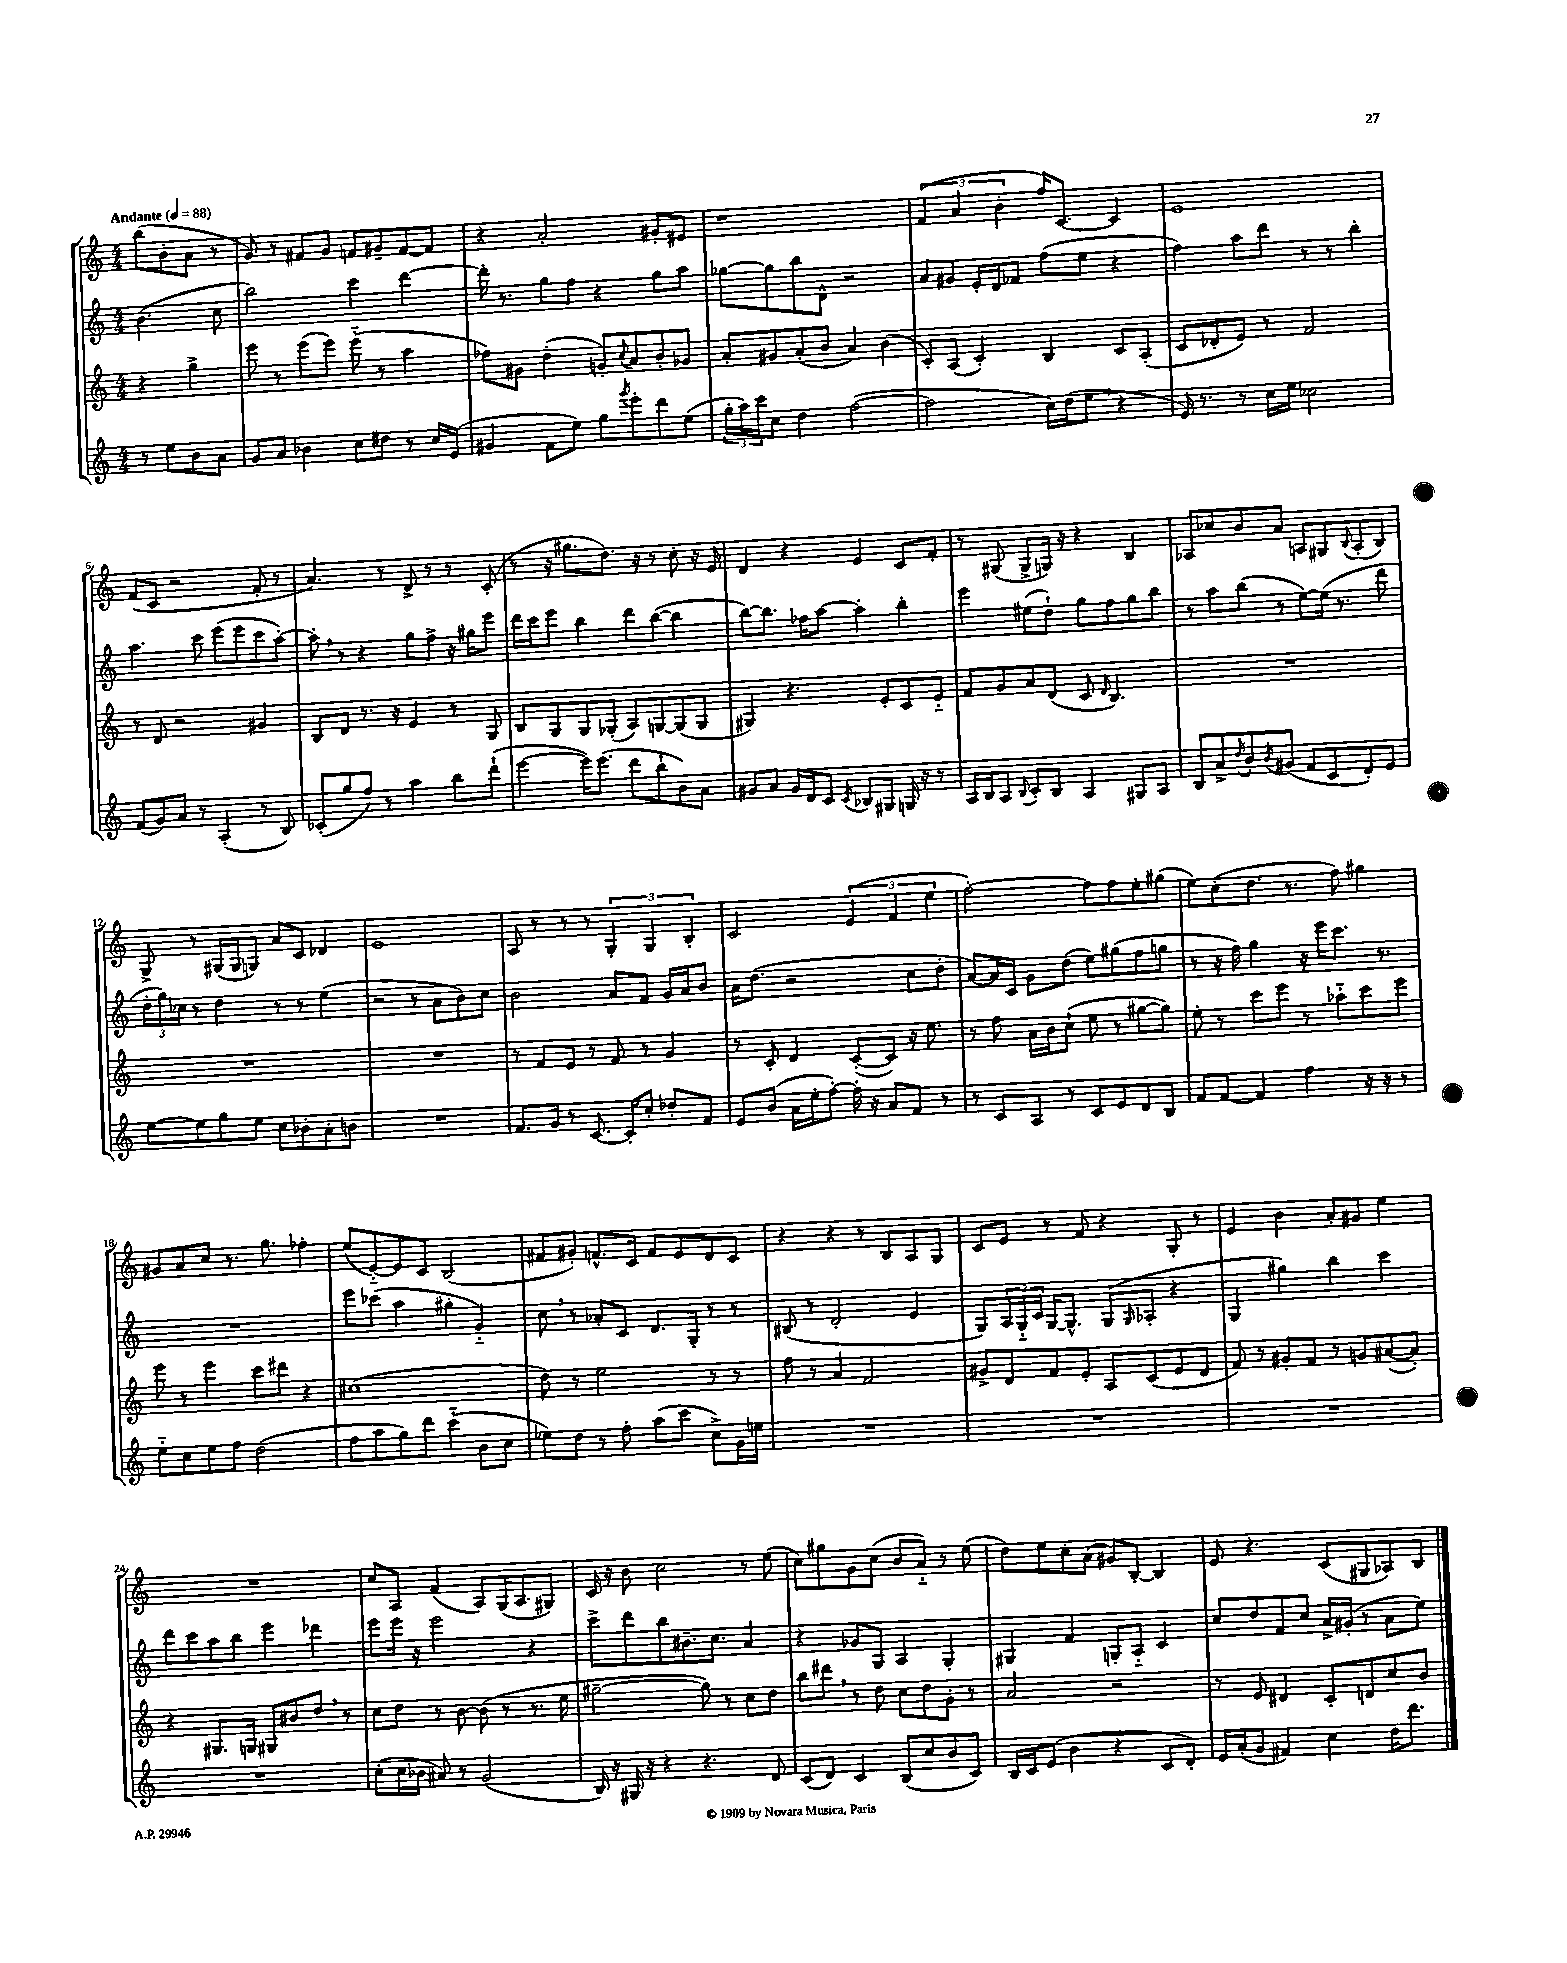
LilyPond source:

<<
\new StaffGroup <<
\new Staff = "s0" {
    \clef treble \key c \major \numericTimeSignature \time 4/4 \partial 2 \tempo "Andante" 4 = 88
    b''8( b'8-. a'8 r8 |
    g'8) r8 fis'8 g'8 f'8 gis'8-- f'8~ f'8 |
    r4 a'2-. gis'8-. eis'8 |
    r1 |
    \tuplet 3/2 { f'4( a'4 b'4-. } f''16) c'8.~ c'4 |
    e'1 |
    f'8( c'8 r2 f'8-. r8 |
    a'4.) r8 d'8-> r8 r8 c'8-.( |
    r8 r16 gis''8. d''8.) r16 r8 c''8-. r16 e'16 |
    d'4 r4 e'4 c'8 f'8-. |
    r8 gis8( gis8-> g16) r16 r4 b4 |
    aes8 ces''8 b'8 a'8 a8 gis8 \appoggiatura { b8 } a8-.( b8) |
    g8-> r8 gis16( gis16 g8) a'8 c'8 des'4 |
    e'1 |
    a8 r8 r8 r8 \tuplet 3/2 { g4-. g4 b4-. } |
    c'2 \tuplet 3/2 { e'4( f'4 e''4 } |
    f''2~-.) f''8 f''8 e''8-. gis''8( |
    e''8) c''8-.( d''8. r8. f''8) gis''4 |
    gis'8 a'8 c''8 r8. g''8. fes''4-. |
    e''8( e'8~-_) e'8 c'8 b2( |
    fis'8 gis'8-.) f'8.-^ c'16 f'8 e'8 d'8 c'8 |
    r4 r4 r8 b8 a8 g8 |
    c'8 e'8 r8 f'8 r4 g8-. r8 |
    e'4 b'4 a'8-. gis'8 e''4 |
    R1 |
    c''8 a8 f'4( a8) g16( a8. gis8) |
    c'16 r16 b'8 c''2 r8 e''8( |
    c''8) gis''8 g'8 c''8( b'8 a'8-_) r8 e''8( |
    d''8) e''8 c''8-. a'8( gis'8) b8~-. b4 |
    e'8 r4. c'8( gis8 aes8) b8 \bar "|." |
}
\new Staff = "s1" {
    \clef treble \key c \major \numericTimeSignature \time 4/4 \partial 2
    b'4.( c''8 |
    b''2) c'''4 d'''4~ |
    d'''16-. r8. g''8 f''8 r4 g''8 a''8 |
    ges''8~ ges''8 b''8 d'8-^ r2 |
    a'8 gis'8 e'16-. d'16 fes'8 f''8( e''8 r4 |
    f''4) a''8 d'''8 r8 r8 b''4-. |
    a''4. c'''8 e'''8( e'''8 c'''8 a''8~-.) |
    a''8-. \breathe r8 r4 g''8 f''8-> r16 gis''16 e'''8 |
    d'''16 c'''16 e'''8 b''4 d'''8 b''8~( b''4 |
    b''8~) b''8. fes''16 a''8~ a''4-. b''4-. |
    e'''4 eis''8( d''8-!) g''8 f''8 g''8 b''8 |
    r8 a''8 b''8( r8 e''8~) e''16( r8. d'''8 |
    \tuplet 3/2 { d''16-. g''16) ces''16 } r8 d''4 r8 r8 e''4( |
    r2 r8 a'8 b'8) c''8 |
    b'2 a'8 f'8 g'16 a'16 b'8 |
    a'16 d''8.( r2 c''8 d''8-. |
    a'8~) a'16 c'16 g'8 d''8( e''8) gis''8( f''8 g''8 |
    r8 r16 f''16) g''4 r16 e'''16 c'''8. r8. |
    R1 |
    e'''8 ces'''8( a''4 gis''4-. g'4-_) |
    c''8 \breathe r8 aes'8-. c'8 d'8. g16-. r8 r8 |
    bis8( r8 d'2-. e'4 |
    g8) \tuplet 3/2 { a16 g16-_ c'16 } g16~ g8.-^ g8( \grace { g16 } aes8-. r4 |
    g4 gis''4) b''4 c'''4 |
    d'''8 c'''8 a''8 b''8 e'''4 des'''4 |
    e'''8 e'''16 r16 e'''2 r4 |
    c'''8-> d'''8 b''8 bis'8.-- c''8. a'4 |
    r4 ges'8 g8 a4 g4-. |
    gis4 f'4 g8-. a8-_ c'4 |
    c''8 d''8 f'8 c''8 a'16-> gis'16-.( r8 a'8 e''8) \bar "|." |
}
\new Staff = "s2" {
    \clef treble \key c \major \numericTimeSignature \time 4/4 \partial 2
    r4 g''4-> |
    e'''8 r8 e'''8( e'''8) e'''8-_( r8 a''4 |
    fes''8) gis'8 d''4-.( g'8-.) \appoggiatura { c''8 } a'8 b'8-. ges'8 |
    a'8-. gis'8 a'8-.( b'8 a'4) b'4( |
    c'8-.) a8( c'4-.) b4 c'8 a8-.( |
    c'8 des'8-. e'8) r8 f'2 |
    r8 d'8 r2 gis'4 |
    b8 d'8 r8. r16 e'4 r8 g8 |
    b8 g8 g8 ges8-.( a8) g8~ g8( g8 |
    gis4) r4. e'8-. c'8 e'8-_ |
    f'8 g'8 a'8 d'8( c'8 \grace { d'16 } b4.) |
    R1 |
    R1 |
    R1 |
    r8 f'8 e'8 r8 f'8 r8 g'4 |
    r8 c'8-. d'4 c'8~-.( c'8) r16 e''8. |
    r8 f''8 a'16 b'16 c''8-!( e''8 r8 gis''8~ gis''8) |
    e''8-. r8 c'''8 e'''8 r8 aes''8-_ c'''8 e'''8 |
    e'''8 r8 e'''4 c'''8 dis'''8 r4 |
    cis''1( |
    d''8) r8 e''2 r8 r8 |
    f''8 r8 a'4 f'2 |
    gis'8-> d'8 f'8 e'8-. a8 c'8( e'8 d'8 |
    f'8) r8 gis'8-. f'8 r8 g'8 ais'8~( ais'8-.) |
    r4 gis8. g16 gis8 bis'8 d''8 \breathe r8 |
    c''8 d''8 r8 b'8~ b'8( r8 r8. e''16 |
    gis''2~-- gis''8) r8 c''8 d''8 |
    b''8 dis'''8 \breathe r8 d''8 c''8 d''8 g'8-. r8 |
    a'2 r2 |
    r8 e'8 dis'4 c'8-. d'8 c''8 b'8 \bar "|." |
}
\new Staff = "s3" {
    \clef treble \key c \major \numericTimeSignature \time 4/4 \partial 2
    r8 e''8 b'8 a'8 |
    g'8 a'8 bes'4 c''8 dis''8 r8 c''16 e'16( |
    gis'4 f'8 e''8) g''8 \acciaccatura { g'''8 } e'''8-. d'''8 e''8( |
    \tuplet 3/2 { g''16-. a''16) c'''16 } c''8 d''4 f''2~( |
    f''2 c''16) d''16( e''8 \breathe r4 |
    e'16) r8. r8 c''16 e''16 ces''2 |
    f'8( g'8) a'8 r8 a4-.( r8 b8) |
    ces'8-.( g''8 f''8) r8 a''4 b''8 d'''8-!( |
    e'''4~ e'''16) e'''8.( d'''8 b''8-! b'8) a'8 |
    gis'8 a'8 gis'16 d'16 c'8 \acciaccatura { c'8 } bes8 gis8 g16 r16 r8 |
    a16 b16 a8 \appoggiatura { b8 } c'8-. b8 a4 gis8 a8 |
    b8 a'8-> \acciaccatura { d''8 } b'8-. \acciaccatura { b'8 } gis'8( f'8 c'8 d'8-.) e'8 |
    e''8~ e''8 g''8 e''8 c''8 bes'8-. a'8-. b'8 |
    R1 |
    f'8. g'16 r8 c'8.~ c'16-. c''8-. des''8-. f'8 |
    e'8 b'8( a'16 e''16-. f''8~-.) f''16-. r16 a'8 f'8 r8 |
    r8 c'8 a8 r8 c'8 e'8 d'8 b8 |
    f'8 f'8~ f'4 f''4 r16 r16 r8 |
    e''8-_ c''8 e''8 f''8 d''2( |
    f''8 a''8 g''8) d'''8 c'''4-_( b'8 c''8 |
    ees''8) d''8 r8 f''8-. a''8( c'''8 c''8->) g'16 e''16 |
    R1 |
    R1 |
    R1 |
    R1 |
    c''8-.( c''16 bes'16 ais'8) r8 g'2( |
    b16) r16 gis16 r16 r4 r4. d'8 |
    c'8( d'8) c'4 b8( c''8 b'8 c'8) |
    b16 c'16 e'8( b'4 r4 c'8 d'8-.) |
    e'16 a'16-.( g'8 fis'4) c''4 d''16 d'''8. \bar "|." |
}
>>
>>
